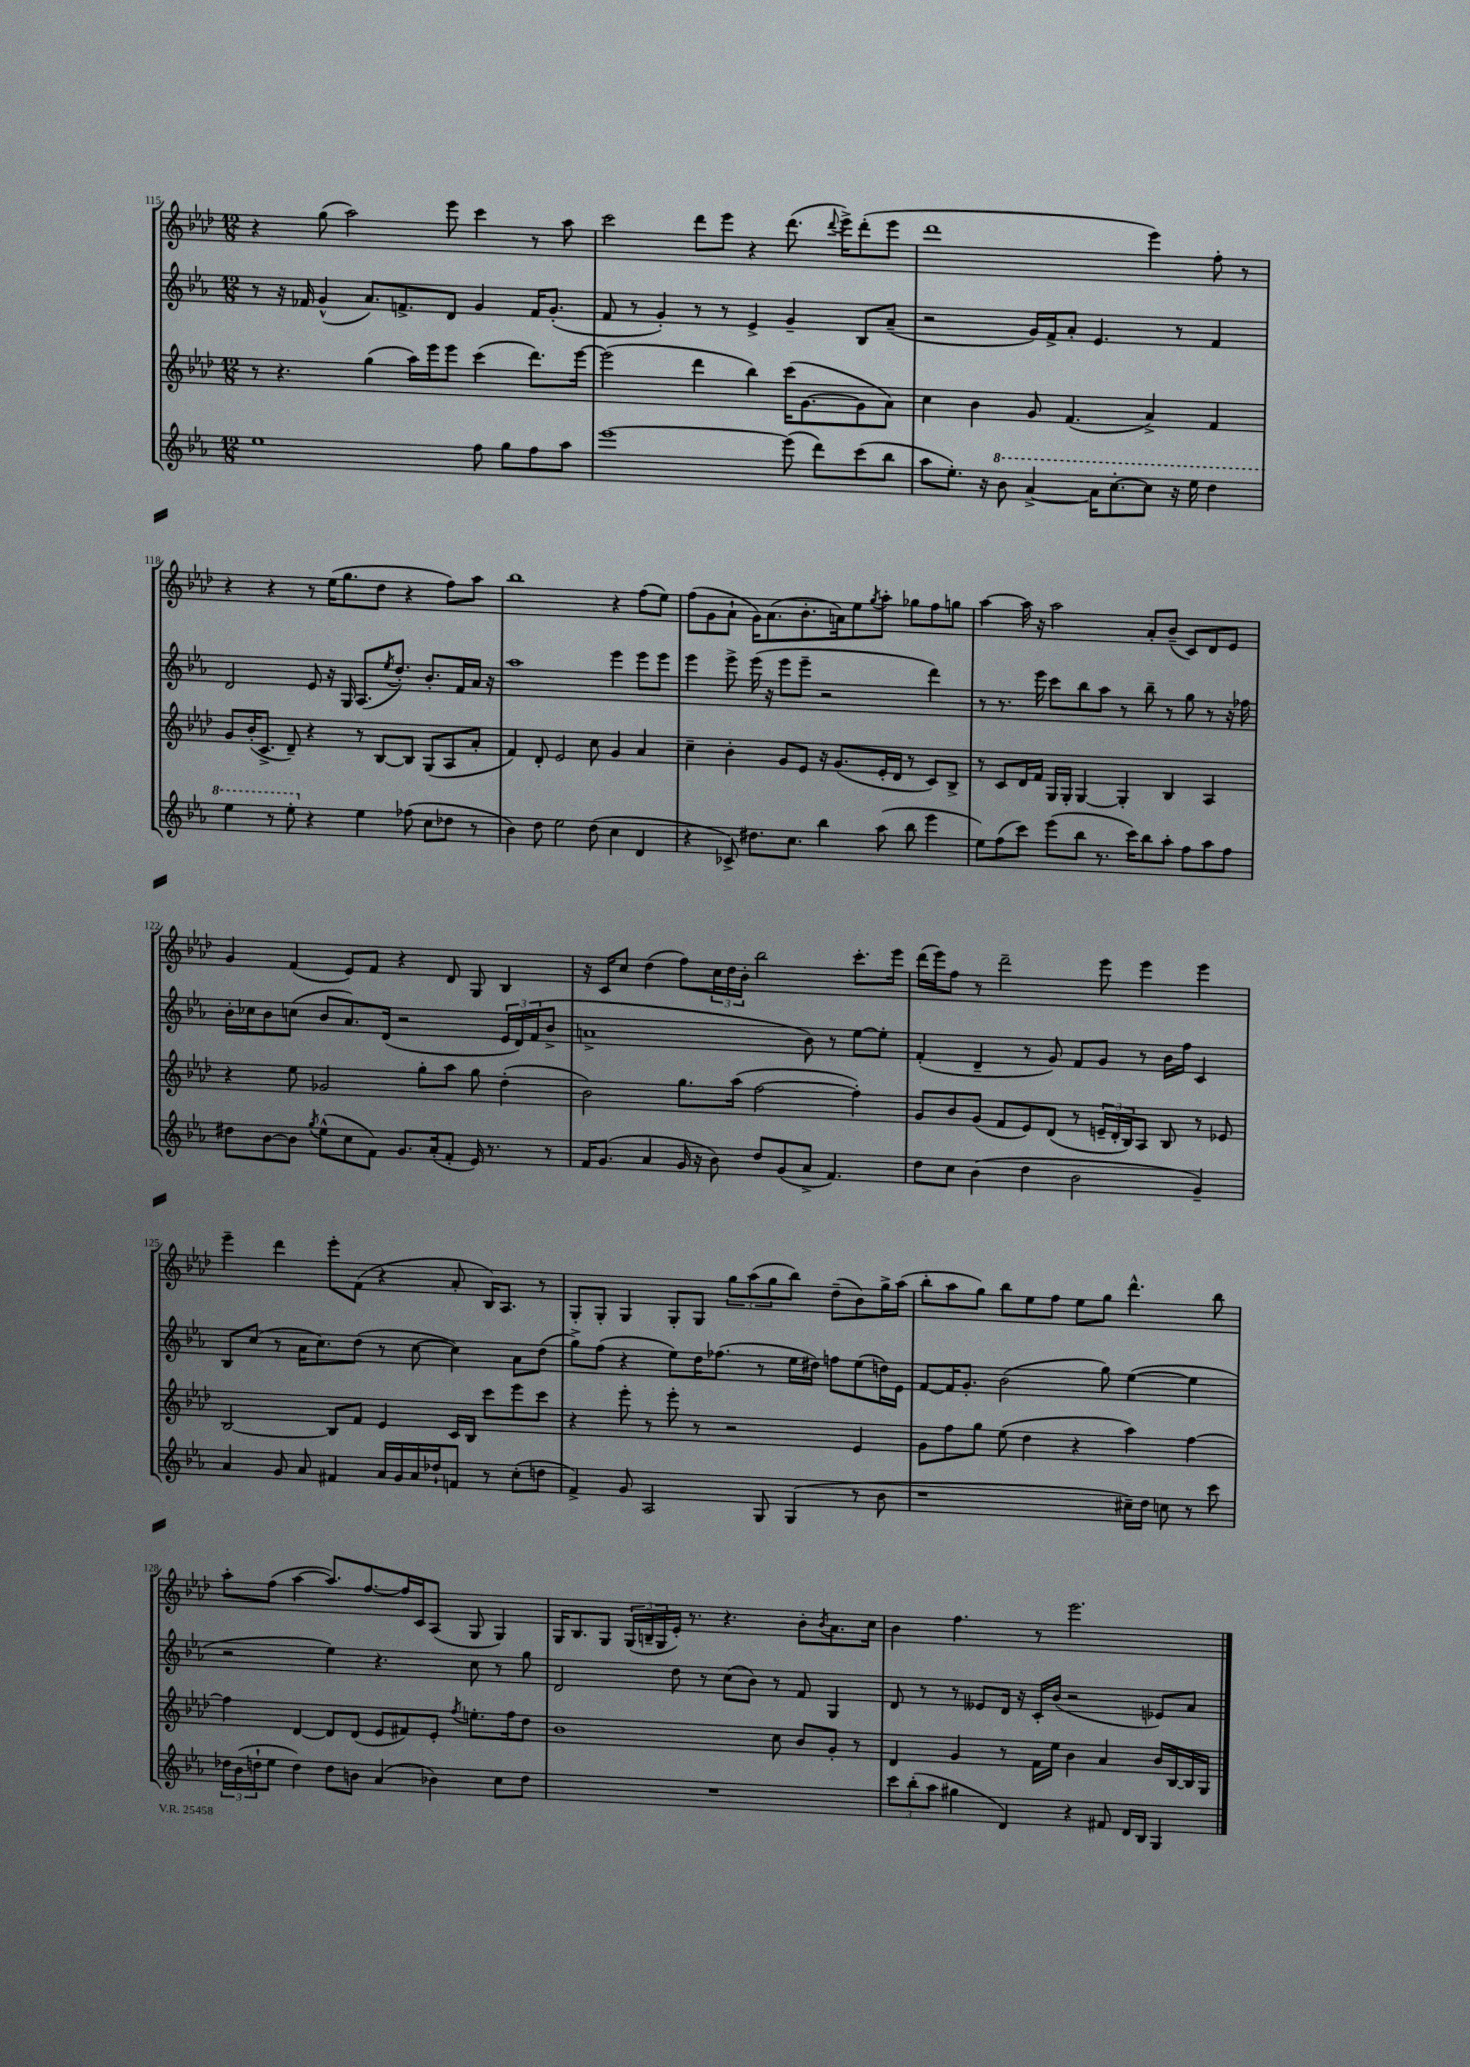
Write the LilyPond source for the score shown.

<<
\new StaffGroup <<
\new Staff = "s0" {
    \clef treble \key aes \major \numericTimeSignature \time 12/8
    r4 g''8( aes''2) ees'''8 c'''4 r8 aes''8 |
    c'''2 des'''8 ees'''8 r4 des'''8.( \appoggiatura { des'''8 } ees'''16->) des'''8-.( ees'''8 |
    des'''1 ees'''4) f''8-. r8 |
    r4 r4 r8 ees''16( g''8. des''8 r4 f''8) aes''8 |
    bes''1 r4 f''8( ees''8) |
    f''8( g'8 aes'8-! g'16) aes'8.( bes'8.-. a'16) ees''8 \acciaccatura { g''8 } aes''8-. ges''8 f''8 g''8 |
    aes''4~ aes''16 r16 aes''2 aes'8-. bes'8--( c'8) des'8 ees'8 |
    g'4 f'4( ees'8) f'8 r4 des'8 g8 bes4 |
    r16 c'16 c''8 des''4( f''8) \tuplet 3/2 { c''16 des''16 bes'16-. } bes''2 c'''8.-. ees'''16 |
    des'''16( ees'''16) f''8 r8 des'''2-- ees'''8 ees'''4 ees'''4 |
    ees'''4-- des'''4 ees'''8-. f'8( r4 aes'8-. bes16) aes8. r8 |
    g8-. g8-. g4 g8-. g8 \tuplet 3/2 { g''8 aes''8( g''8 } bes''8) des''8--( bes'8) g''16-> aes''16( |
    bes''8-. aes''8 g''8) bes''8 ees''8 f''8 ees''8 g''8 des'''4.-^ bes''8 |
    aes''8-. f''8( aes''4~ aes''8.) f''8.~ f''16 c'16 aes8( g8 g4) |
    g16 bes8. g8 \tuplet 3/2 { g16( b16-- g16 } ees'16-.) r8. r4. bes'8-. \acciaccatura { bes'8 } aes'8. c''16 |
    bes'4 f''4. r8 ees'''2. \bar "|." |
}
\new Staff = "s1" {
    \clef treble \key ees \major \numericTimeSignature \time 12/8
    r8 r16 fes'16 g'4-^( aes'8.) f'8.-> d'8 g'4 f'16 g'8.-.( |
    f'8 r8 g'4-.) r8 r8 ees'4-> g'4-- bes8 aes'8--( |
    r2 g'16) f'16-> aes'8-. ees'4. r8 f'4 |
    d'2 ees'8 r16 g16 aes8.( \acciaccatura { ees''8 } d''8.-.) bes'8.-. f'16 aes'16 r16 |
    aes''1 ees'''4 ees'''8 ees'''8 |
    ees'''4 ees'''8-> ees'''16( r16 ees'''8 ees'''8-- r2 d'''4) |
    r8 r8. ees'''16 c'''8 bes''8 aes''8 r8 bes''8-- r8 g''8 r8 r16 fes''16 |
    bes'16-. ces''16 bes'8 c''8( bes'8 aes'8.) d'16( r2 \tuplet 3/2 { ees'16 d'16) f'16( } bes'8-> |
    a'1-> bes'8) r8 ees''8~ ees''8-. |
    f'4-.( d'4-- r8 g'8) f'8 g'8 r8 bes'16 f''16 c'4 |
    bes8 c''8( r8 aes'16 c''8.) d''8( r8 c''8~ c''4) aes'8 d''8( |
    g''8->) f''8( r4 ees''8) d''16 fes''8.( r8 ees''16 dis''16) f''8 ees''8( d''16) ees'16 |
    f'8~ f'16 g'8.-. bes'2( g''8) ees''4~( ees''4 |
    r2 ees''4) r4. c''8 r8 g''8 |
    d'2 d''8 r8 c''8( bes'8) r8 f'8 g4 |
    d'8 r8 r8 eeses'8 d'16 r16 c'16-. bes'16( r2 ees'8) aes'8 \bar "|." |
}
\new Staff = "s2" {
    \clef treble \key aes \major \numericTimeSignature \time 12/8
    r8 r4. g''4( aes''16) ees'''16 ees'''8 c'''4( des'''8.) ees'''16~ |
    ees'''2( des'''4 bes''4) c'''16( g'8.~ g'8 aes'8) |
    c''4 bes'4 g'8 f'4.( aes'4->) f'4 |
    g'8 bes'16-.( c'8.-> des'8--) r4 r8 bes8~ bes8 g8( aes8 aes'8-. |
    f'4) des'8-. ees'2 c''8 g'4 aes'4 |
    c''4-- bes'4-. g'8 ees'8 r16 g'8.( ees'16-. des'16 r8 c'8) bes8-> |
    r8 c'8 des'16 f'16 g16 g16-. g4~ g4-. bes4 aes4 |
    r4 ees''8 ges'2 g''8-. aes''8 g''8 des''4-.( |
    bes'2) g''8. aes''16( f''2~ f''4-.) |
    g'8 bes'8 g'8( f'8 ees'8) des'8( r8 \tuplet 3/2 { e'16-- des'16-. bes16) } aes8 bes8 r8 ees'8 |
    bes2~ bes8 f'8 ees'4 c'16 bes16 c'''8 ees'''8 c'''8 |
    r4 ees'''8-. r8 ees'''8-. r8 r2 ees'4 |
    g'8 f''8 g''8 ees''8( des''4 r4 aes''4) f''4~ |
    f''4 des'4~ des'8 des'8( ees'8 fis'8) ees'8-. \acciaccatura { f''8 } e''8.-. f''16 des''8 |
    bes'1 c''8 bes'8 g'8-. r8 |
    des'4 g'4 r8 f'16 ees''16 bes'4 aes'4 bes'16 bes16~ bes16 g16 \bar "|." |
}
\new Staff = "s3" {
    \clef treble \key ees \major \numericTimeSignature \time 12/8
    ees''1 f''8 g''8 f''8 aes''8 |
    ees'''1~ ees'''8( d'''8) c'''8( bes''8 |
    aes''8 ees''8.-.) r16 \ottava #1 bes''8 aes''4~-> aes''16 c'''8.~-. c'''8 r16 ees'''16 d'''4 |
    ees'''4 r8 ees'''8-. \ottava #0 r4 ees''4 fes''8( c''8 des''8 r8 |
    bes'4) d''8 ees''2 d''8( c''4 d'4 |
    r4 ces'8->) dis''8. c''8. bes''4 aes''8( bes''8 ees'''4 |
    ees''8) f''8( c'''8) ees'''8( bes''8 r8. c'''16) bes''8 aes''8-. f''8 aes''8 f''8 |
    dis''8 bes'8~ bes'8 \acciaccatura { g''8 } ees''8-^( c''8 f'8) g'8. aes'16-.( f'8-. ees'16) r8. r8 |
    f'16 g'8.( aes'4 g'16 r16 bes'8) d''8 g'8( aes'8-> f'4.) |
    d''8 c''8 bes'4( d''4 bes'2 g'4--) |
    aes'4 g'8 aes'8 fis'4 aes'16 g'16 aes'16 des''16-! f'8 r8 c''8-.( d''8 |
    f'4->) g'8 aes2 g8 g4( r8 bes'8 |
    r1 cis''16--) d''16 c''8 r8 c'''8 |
    \tuplet 3/2 { des''16 bes'16( d''16-! } ees''8 d''4) d''8 b'8 aes'4( bes'4) c''8 d''8 |
    R1. |
    \tuplet 3/2 { c'''8 bes''8-.( aes''8 } gis''4 d'4) r4 fis'8 d'16 bes16 g4 \bar "|." |
}
>>
>>
\layout { \context { \Score currentBarNumber = #115 } }
